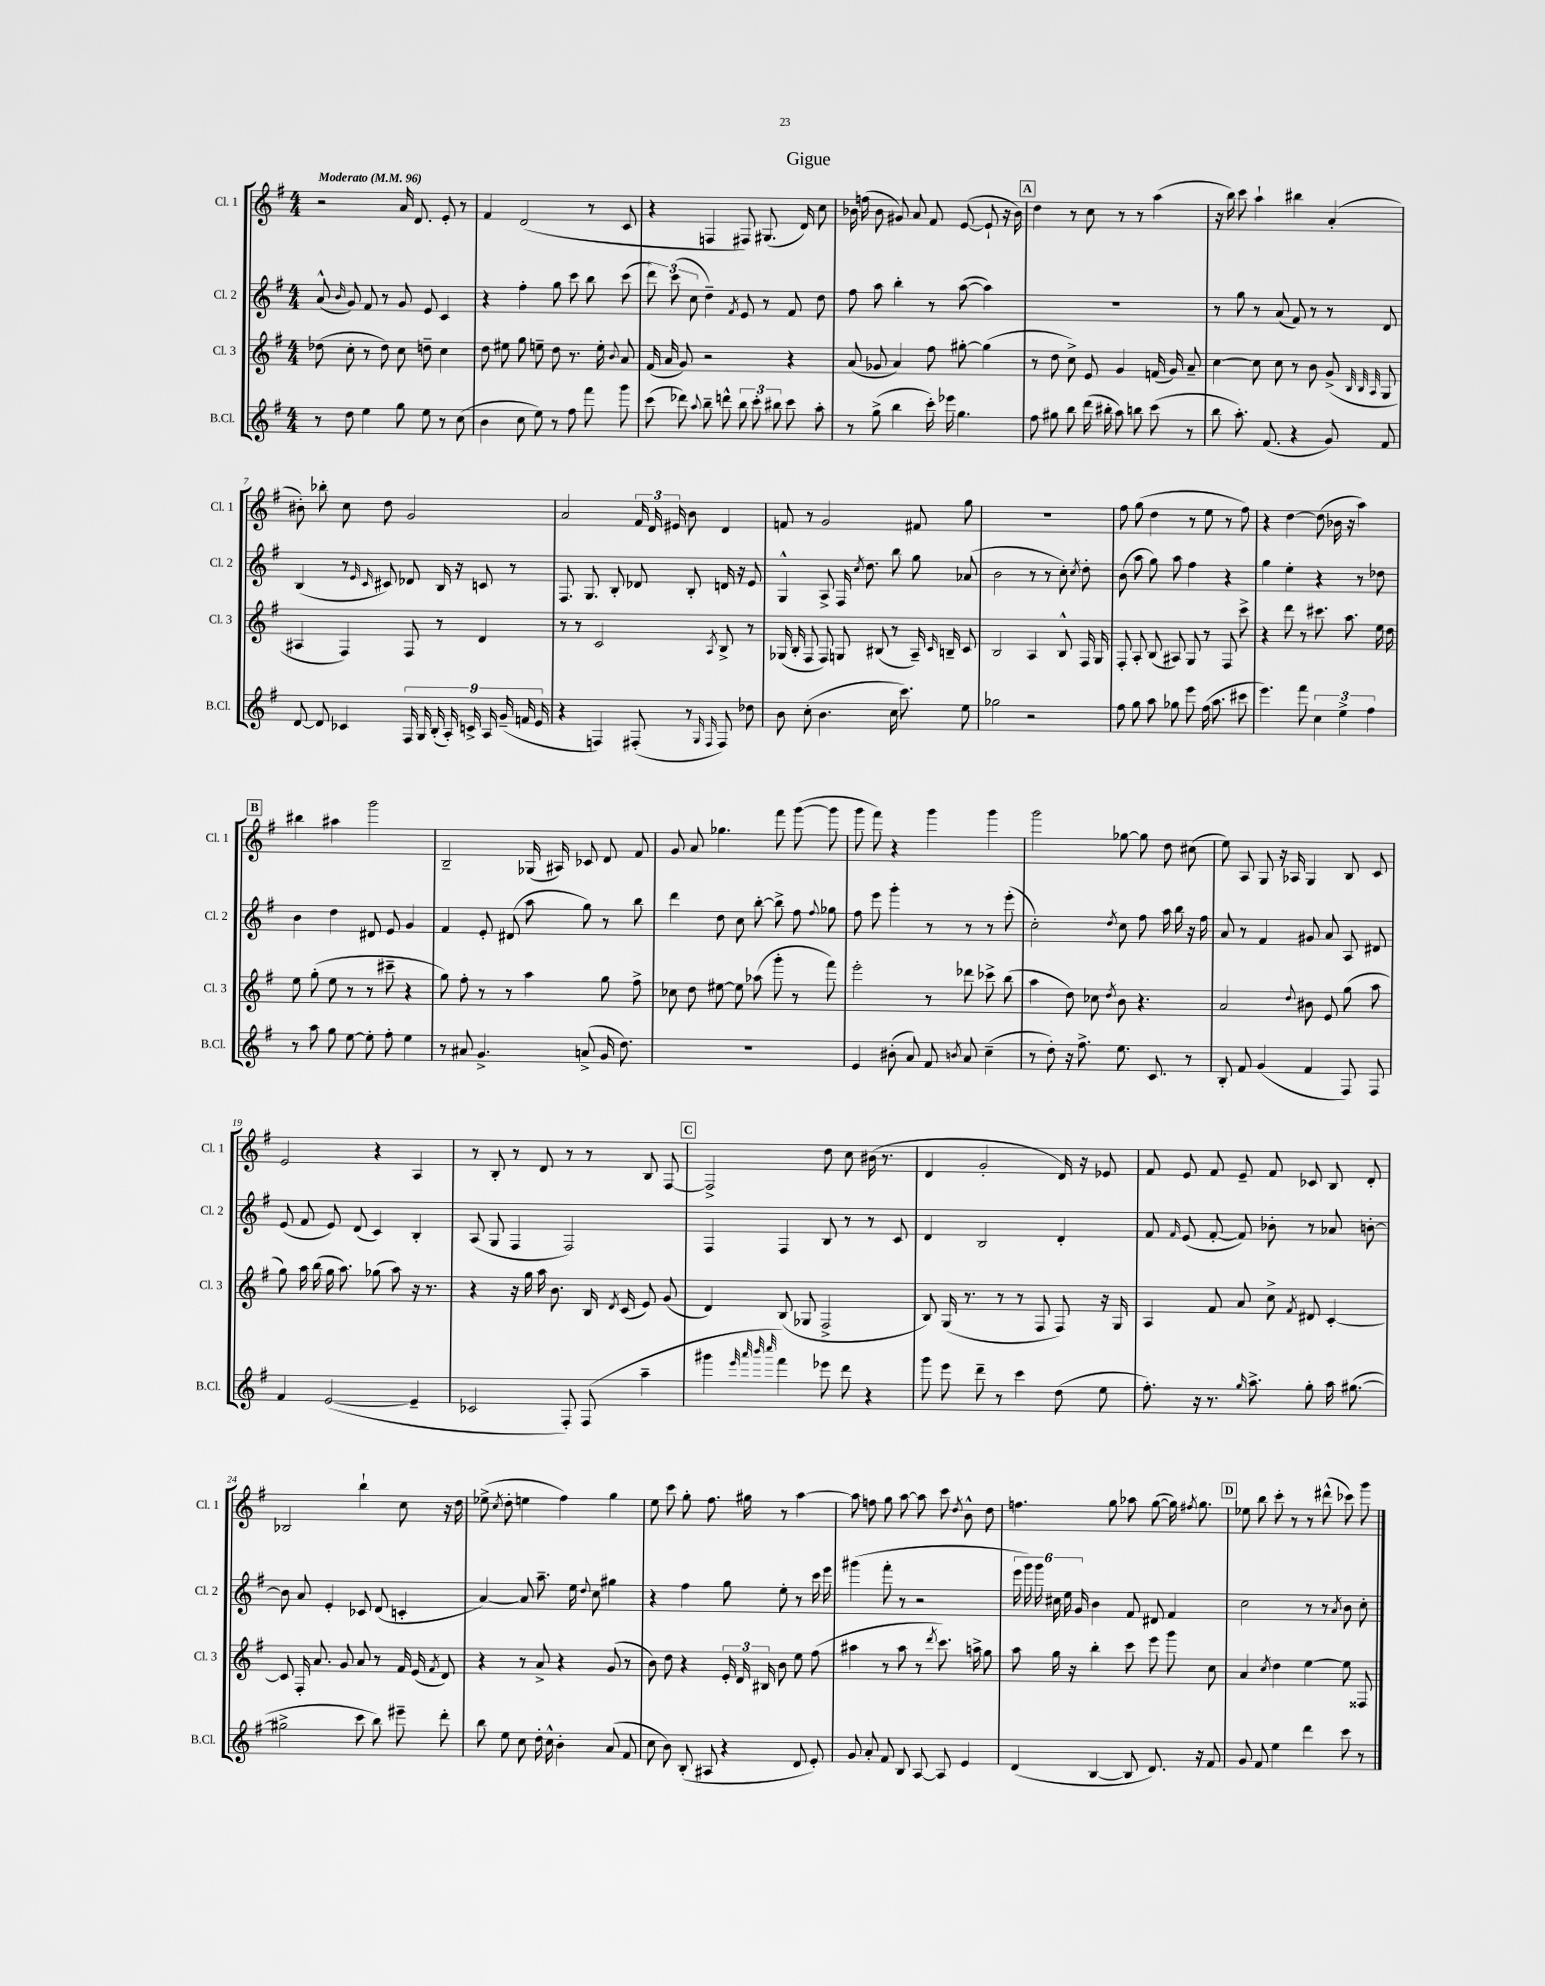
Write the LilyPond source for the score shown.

\header { title = "Gigue" }
<<
\new StaffGroup <<
\new Staff = "s0" \with { instrumentName = "Cl. 1" shortInstrumentName = "Cl. 1" } {
    \clef treble \key g \major \numericTimeSignature \time 4/4 \tempo "Moderato" 4 = 96
    \autoBeamOff r2 a'16 d'8. e'8-. r8 |
    fis'4 d'2( r8 c'8 |
    r4 f4 fis8) gis8.( d'16) c''8 |
    bes'16 f''16( bes'8 gis'8) a'8 fis'8 e'8~( e'8-! r16 bes'16) |
    \mark \markup { \box "A" } d''4 r8 c''8 r8 r8 a''4( |
    r16 b''16) c'''8 a''4-! bis''4 a'4-.( |
    bis'8-.) bes''8-. c''8 d''8 g'2 |
    a'2 \tuplet 3/2 { fis'16 d'16 eis'16 } b'8 d'4 |
    f'8 r8 g'2 fis'8 g''8 |
    R1 |
    fis''8 g''8( d''4 r8 e''8 r8 fis''8) |
    r4 d''4~ d''8( bes'16 r16 a''4) |
    \mark \markup { \box "B" } bis''4 ais''4 g'''2 |
    b2-- ges16( ais16) ces'8 d'8 fis'8 |
    g'8 a'8 ges''4. fis'''8 g'''8~( g'''8 |
    g'''8 fis'''8) r4 g'''4 g'''4 |
    g'''2 ges''8~ ges''8 d''8 cis''8( |
    e''8) a8 g8 r16 aes16 g4 b8 c'8 |
    e'2 r4 a4 |
    r8 b8-. r8 d'8 r8 r8 b8 fis8~ |
    \mark \markup { \box "C" } fis2-> d''8 c''8 bis'16( r8. |
    d'4 g'2-. d'16) r16 ees'8 |
    fis'8 e'8 fis'8 e'8-- fis'8 ces'8 b8 d'8-. |
    bes2 b''4-! c''8 r16 d''16 |
    ees''8->( \acciaccatura { c''8 } d''8-. e''4 fis''4) g''4 |
    e''8 c'''8 g''8-. fis''8. gis''16 r8 a''4~ |
    a''8 f''8 g''8 a''8~ a''8 c'''8 \acciaccatura { d''8 } b'8-^ d''8 |
    f''4. g''8 aes''8 g''8~( g''16) \acciaccatura { fis''8 } g''8. |
    \mark \markup { \box "D" } ees''8 b''8 c'''8-. r8 r8 dis'''8-^( ces'''8) g'''8 \bar "|." |
}
\new Staff = "s1" \with { instrumentName = "Cl. 2" shortInstrumentName = "Cl. 2" } {
    \clef treble \key g \major \numericTimeSignature \time 4/4
    \autoBeamOff a'8-^( \grace { b'16 } g'8) fis'8 r8 g'8 e'8 c'4 |
    r4 fis''4-. g''8 c'''8 b''8 c'''8( |
    \tuplet 3/2 { d'''8) c'''8( c''8 } d''4--) \acciaccatura { fis'8 } e'8 r8 fis'8 d''8 |
    fis''8 a''8 b''4-. r8 a''8~( a''4) |
    \mark \markup { \box "A" } R1 |
    r8 g''8 r8 a'8( fis'8) r8 r8 d'8 |
    b4( r8 \grace { e'16 c'16 } cis'8) des'8 b16 r16 c'8 r8 |
    fis8. g8. b8-. des'8 b8-. d'16 r16 e'8 |
    g4-^ a8-> fis16 \acciaccatura { c''8 } d''8. b''8 g''8 aes'8( |
    b'2 r8 r8 c''8-.) \acciaccatura { c''8 } d''8-. |
    b'8( a''8 g''8) a''8 fis''4 r4 |
    g''4 e''4-. r4 r8 des''8 |
    \mark \markup { \box "B" } b'4 d''4 dis'8 e'8 g'4 |
    fis'4 e'8-. dis'8( a''8 g''8) r8 b''8 |
    d'''4 d''8 c''8 b''8~-. b''8-> fis''8 \appoggiatura { fis''8 } ges''8 |
    fis''8 e'''8 g'''4-. r8 r8 r8 e'''8-.( |
    c''2-.) \acciaccatura { d''8 } c''8 fis''8 a''16 b''16 r16 fis''16 |
    a'8 r8 fis'4 gis'8 a'8 a8 dis'8 |
    e'8( fis'8 e'8) d'8( c'4) b4-. |
    a8( g8 fis4 fis2) |
    \mark \markup { \box "C" } fis4 fis4 b8 r8 r8 c'8 |
    d'4 b2 d'4-. |
    fis'8 \grace { fis'16 } e'8( fis'8~-. fis'8) bes'8-. r8 aes'8 b'8~-. |
    b'8 a'8 e'4-. ces'8 d'8( c'4-. |
    a'4~) a'8 a''8.-- e''16 \appoggiatura { d''8 } c''8 gis''4 |
    r4 fis''4 g''8 e''8-. r8 c'''16 e'''16 |
    gis'''4( fis'''8-. r8 r2 |
    \tuplet 6/4 { e'''16 g'''16) g'''16 cis''16 e''16 g'16 } b'4 fis'8 dis'8 fis'4 |
    \mark \markup { \box "D" } c''2 r8 r8 \acciaccatura { a'8 } b'8 c''8-. \bar "|." |
}
\new Staff = "s2" \with { instrumentName = "Cl. 3" shortInstrumentName = "Cl. 3" } {
    \clef treble \key g \major \numericTimeSignature \time 4/4
    \autoBeamOff des''8( c''8-. r8 des''8) c''8 d''8-- c''4 |
    d''8 eis''8 g''8 e''8-- d''8 r8. e''16-. \appoggiatura { b'8 } a'8 |
    fis'16( a'16 g'8) r2 r4 |
    a'8( ges'8 a'4) fis''8 gis''8~-. gis''4( |
    \mark \markup { \box "A" } r8 d''8 c''8->) e'8 g'4 f'16( g'16) a'8-- |
    c''4~ c''8 c''8 r8 b'8 g'8->( \grace { b32 b32 a32 } g8 |
    ais4 fis4) fis8 r8 d'4 |
    r8 r8 c'2 \acciaccatura { a8 } b8-> r8 |
    ges16( b16-. fis8 fis8) g8 bis8( r8 a16--) \grace { c'16 } b16-- c'8 |
    b2 a4 b8-^ fis16 g16 |
    fis8-. a8-. b8( ais8) g8 r8 fis8 c'''8-> |
    r4 d'''8 r8 cis'''8. a''8. e''16 d''16 |
    \mark \markup { \box "B" } e''8 g''8-.( e''8 r8 r8 cis'''8-- r4 |
    g''8) fis''8-. r8 r8 a''4 g''8 fis''8-> |
    ces''8 d''8 eis''8~ eis''8 aes''8( g'''8-. r8 fis'''8) |
    e'''2-. r8 des'''8 ces'''8-> b''8( |
    a''4 d''8) ces''8 \acciaccatura { d''8 } b'8 r4. |
    a'2 \appoggiatura { d''8 } bis'8 e'8 g''8( a''8 |
    g''8) a''16 b''16( g''16 a''8.) ges''8( a''8) r16 r8. |
    r4 r16 g''16 a''16 b'8. b16 \acciaccatura { d'8 } c'16( e'8) g'8( |
    \mark \markup { \box "C" } d'4) b8( ges8 fis2-> |
    b8) g16( r8. r8 r8 fis8 fis8) r16 g16 |
    a4 fis'8 a'8 c''8-> \acciaccatura { fis'8 } dis'8 c'4~-. |
    c'8 fis16-. a'8. g'8 a'8 r8 fis'16 e'16( \acciaccatura { fis'8 } d'8) |
    r4 r8 a'8-> r4 g'8( r8 |
    b'8) d''8 r4 \tuplet 3/2 { e'16-. d'16 bis16 } b'8 e''8 fis''8( |
    ais''4 r8 ais''8 r8 \acciaccatura { d'''8 } c'''8.) a''16-> g''8 |
    a''8 g''16 r16 b''4-. c'''8 e'''8 g'''8 c''8 |
    \mark \markup { \box "D" } a'4 \acciaccatura { c''8 } d''4 e''4~ e''8 fisis8 \bar "|." |
}
\new Staff = "s3" \with { instrumentName = "B.Cl." shortInstrumentName = "B.Cl." } {
    \clef treble \key g \major \numericTimeSignature \time 4/4
    \autoBeamOff r8 d''8 e''4 g''8 e''8 r8 c''8( |
    b'4 c''8 e''8) r8 fis''8 fis'''8 g'''8 |
    c'''8( des'''8) \appoggiatura { a''8 } b''8-- d'''8-^ \tuplet 3/2 { b''8 c'''8-. bis''8 } c'''8 a''8-. |
    r8 g''8->( b''4 c'''16-.) ees'''16 g''4. |
    \mark \markup { \box "A" } fis''8 gis''8 b''8 d'''16( bis''16-. a''8) b''8 c'''8( r8 |
    b''8 a''8.-.) fis'8.( r4 g'8) fis'8 |
    d'8~ d'8 ces'4 \tuplet 9/8 { fis16 g16 b16-.( a16-.) c'16-> a16 g'16--( f'16 e'16 } |
    r4 f4) fis8-.( r8 \grace { g16 fis16 } fis8) des''8 |
    b'8 c''8-.( b'4. c''16 c'''8.) e''8 |
    ges''2 r2 |
    fis''8 g''8 a''8 ges''8 e'''8 fis''16( a''8. cis'''8 |
    e'''4.) fis'''8 \tuplet 3/2 { c''4 e''4-> fis''4 } |
    \mark \markup { \box "B" } r8 a''8 g''8 e''8~ e''8-. fis''8-. e''4 |
    r8 ais'8 g'4.-> a'8->( g'16 d''8.) |
    R1 |
    e'4 bis'8-.( a'8) fis'8 \acciaccatura { b'8 } a'8 c''4--( |
    r8 d''8-.) r16 fis''8.-> e''8. c'8. r8 |
    b8-. fis'8 g'4( fis'4 fis8) fis8 |
    fis'4 e'2~( e'4-- |
    ces'2 fis8-.) fis8( a''4-- |
    \mark \markup { \box "C" } gis'''4 \grace { e'''32 a'''32 b'''32 c''''32 } fis'''4) ees'''8 d'''8 r4 |
    g'''8 e'''8 d'''8-- r8 c'''4 d''8( e''8 |
    fis''8.-.) r16 r8. \grace { g''16 } a''8.-> g''8-. a''16 gis''8.~( |
    gis''2-> c'''8 b''8) eis'''8-- d'''8-. |
    b''8 e''8 c''8 d''16-. c''16-^ b'4-. a'8( fis'8 |
    c''8 b'8) b8-.( ais8 r4 d'8 e'8-.) |
    g'8 a'8-. fis'8 b8 a8~ a8 e'4 |
    d'4( b4~ b8 d'8.) r16 fis'8 |
    \mark \markup { \box "D" } g'8 fis'8 e''4 d'''4 c'''8 r8 \bar "|." |
}
>>
>>
